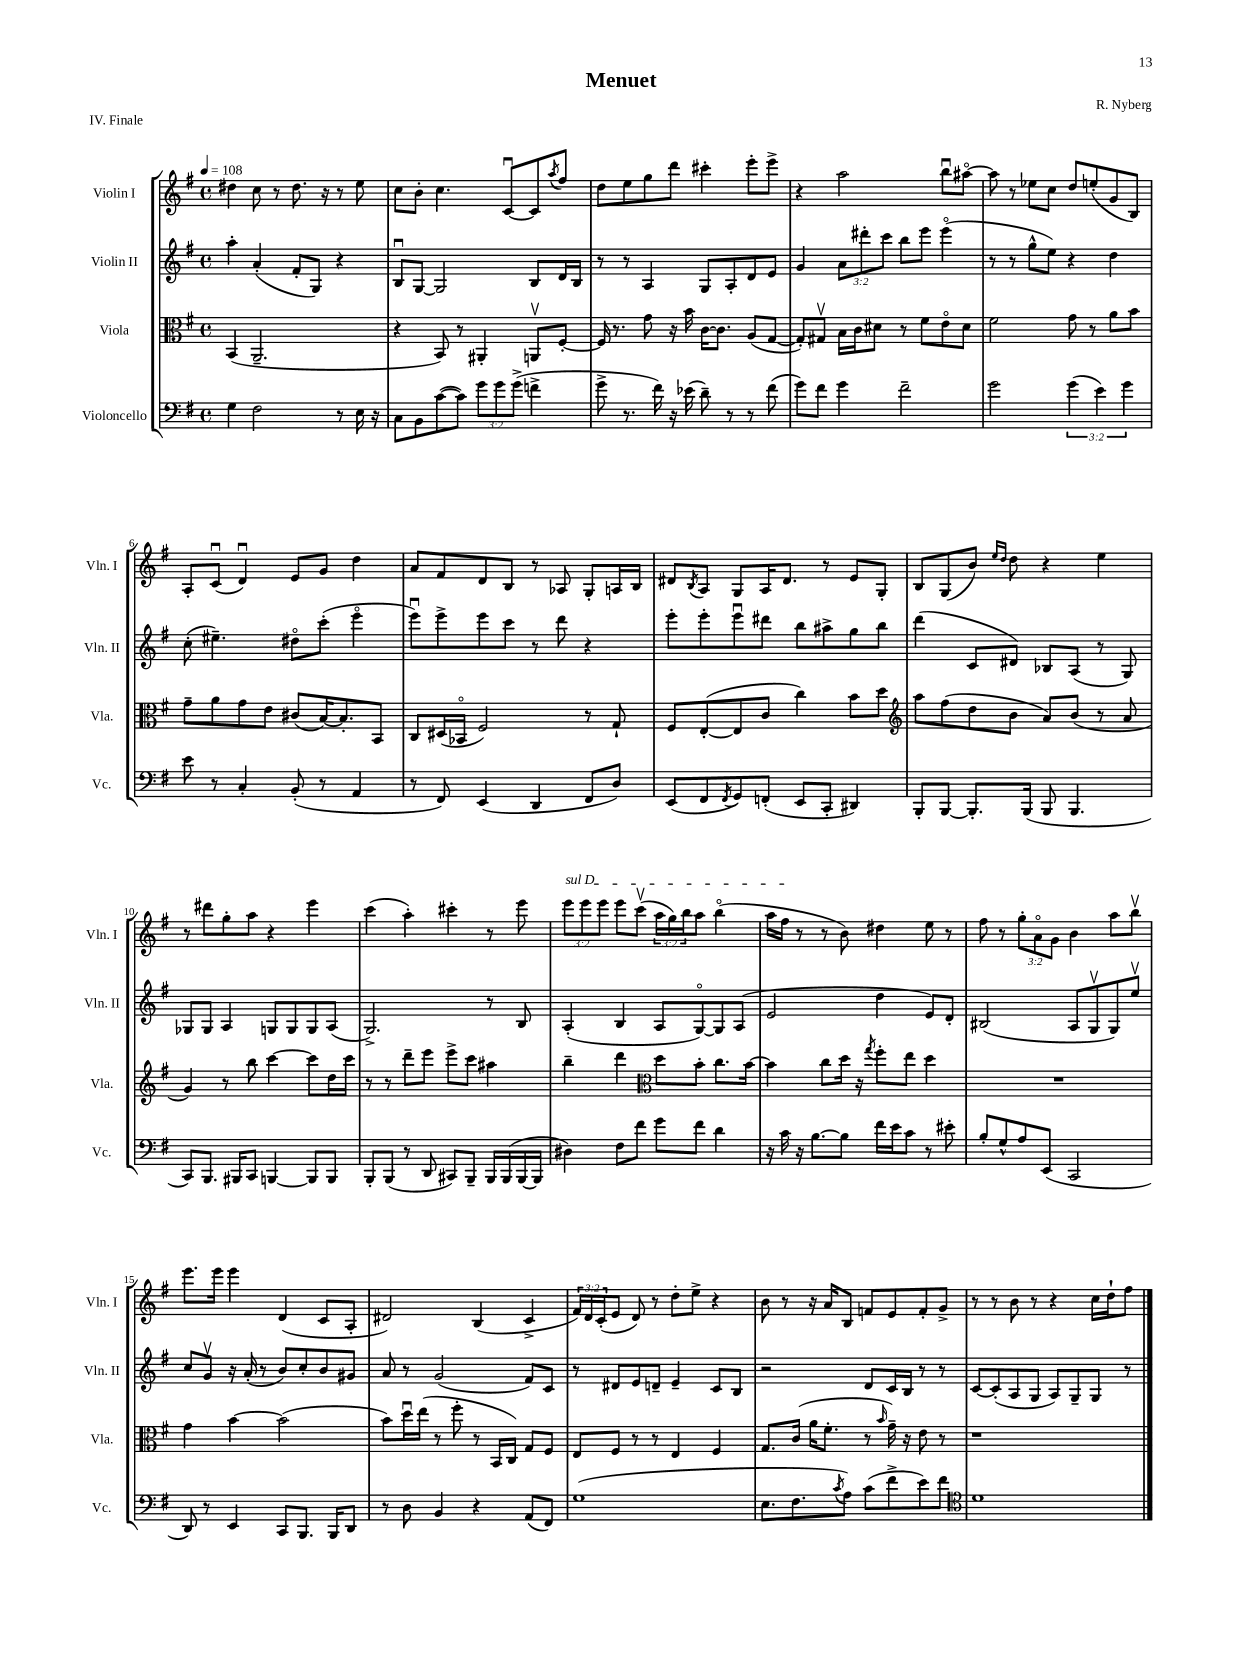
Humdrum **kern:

**kern	**kern	**kern	**kern
*staff4	*staff3	*staff2	*staff1
*clefF4	*clefC3	*clefG2	*clefG2
*k[f#]	*k[f#]	*k[f#]	*k[f#]
*M4/4	*M4/4	*M4/4	*M4/4
*met(c)	*met(c)	*met(c)	*met(c)
*MM108	*MM108	*MM108	*MM108
4G	(4BB	4aa'	4dd#
2F#	2.AA~	(4a'	8cc
.	.	.	8r
.	.	8f#'	8.dd#
.	.	8G)	.
.	.	.	16r
8r	.	4r	8r
16E	.	.	8ee
16r	.	.	.
=	=	=	=
8C	4r	8Bu	8cc
8BB	.	[8G	8b'
([8c	8BB)	2G]	4.cc
8c])	8r	.	.
12g	4AA#'	.	.
12g	.	.	.
.	.	.	[8cu
(12g^	.	.	.
4f^	8AAv	8B	8c]
.	.	.	8qaa
.	[8F#'	16d	8ff#
.	.	16B	.
=	=	=	=
8g^	16F#]	8r	8dd
.	8.r	.	.
8.r	.	8r	8ee
.	8g	4A	8gg
16f#)	.	.	.
16r	16r	.	8ddd
(16e-	16b	.	.
8d~)	[16c	8G	4ccc#'
.	8.c]	.	.
8r	.	8A'	.
8r	(8A	8d	8eee'
(8f#	[8G	8e	8eee^
=	=	=	=
8g)	8G'])	4g	4r
8f#	8G#v	.	.
4g	16B	12a	2aa
.	16c	.	.
.	.	12ddd#'	.
.	8d#	.	.
.	.	12ccc	.
2f#~	8r	8bb	.
.	8f#	8eee	.
.	8eo	(4eeeo	8bbu
.	8d#	.	[8aa#o
=	=	=	=
2g	2f#	8r	8aa#]
.	.	8r	8r
.	.	8gg^^	8ee-
.	.	8ee)	8cc
(6g	8g	4r	8dd
.	8r	.	(8ee'
6e)	.	.	.
.	8a	4dd	8g
6g	.	.	.
.	8b	.	8B)
=	=	=	=
8e	8g~	(8cc'	8A'
8r	8a	4.ee#~)	(8cu
4C'	8g	.	4du)
.	8e	.	.
(8BB'	(8c#	8dd#o	8e
8r	[16B)	(8ccc'	8g
.	8.B']	.	.
4AA	.	4eeeo	4dd
.	8BB	.	.
=	=	=	=
8r	8C	8eeeu)	8a
8FF#)	(16D#	8eee^	8f#
.	16BB-o	.	.
(4EE	2F#)	8eee	8d
.	.	8ccc	8B
4DD	.	8r	8r
.	.	8ddd	8A-
8FF#	8r	4r	8G'
8D)	8G`	.	16A
.	.	.	16B
=	=	=	=
(8EE	8F#	8eee'	8d#
.	.	.	8qB
8FF#	([8E'	8eee'	8A
8qFF#	.	.	.
8GG)	8E]	8eeeu	8G
(8FF'	8c	8ddd#	16A
.	.	.	8.d#
8EE	4cc)	8bb	.
8CC'	.	8aa#^	8r
4DD#)	8b	8gg	8e
.	8dd	8bb	8G'
=	=	=	=
*	*clefG2	*	*
8BBB'	8aa	(4ddd	8B
[8BBB	(8ff#	.	(8G
8.BBB']	8dd	8c	8b)
.	.	.	16qqee
.	.	.	16qqdd
.	8b	8d#)	8dd
(16BBB	.	.	.
8BBB	8a)	8B-	4r
4.BBB	(8b	(8A	.
.	8r	8r	4ee
.	8a	8G)	.
=	=	=	=
8CC)	4g)	8G-	8r
8.BBB	.	8G-	8ddd#
.	8r	4A	8gg'
16BBB#	.	.	.
8CC	8bb	.	8aa
[4BBB	[4ccc	8G	4r
.	.	8G	.
8BBB]	8ccc]	8G	4eee
8BBB	16dd	(8A	.
.	16ccc	.	.
=	=	=	=
8BBB'	8r	2.G^)	(4ccc
(8BBB	8r	.	.
8r	8ddd~	.	4aa')
8DD	8eee	.	.
8CC#)	8eee^	.	4ccc#'
8BBB~	8ccc	.	.
16BBB	4aa#	8r	8r
(16BBB	.	.	.
[16BBB	.	8B	8eee
16BBB]	.	.	.
=	=	=	=
4D#)	4bb~	(4A'	12eee
.	.	.	12eee
.	.	.	12eee
8F#	4ddd	4B	8eee
8f#	.	.	(8cccv
*	*clefC3	*	*
8g	8dd	8A	24aa
.	.	.	24gg)
.	.	.	24bb
8f#	8b'	[8Go)	8aa
4d	8.cc	8G]	(4bbo
.	.	(8A	.
.	[16b	.	.
=	=	=	=
16r	4b]	2e	16aa
16c	.	.	16ff#
16r	.	.	8r
[8.B	.	.	.
.	8cc	.	8r
8B]	16dd	.	8b)
.	16r	.	.
.	8qgg	.	.
16f#	8ff#'	4dd	4dd#
16e	.	.	.
8c	8ee	.	.
8r	4dd	8e)	8ee
8e#'	.	8d'	8r
=	=	=	=
8B'	1r	(2B#	8ff#
8G^^	.	.	8r
8A	.	.	12gg'
.	.	.	12ao
(8EE	.	.	.
.	.	.	12g
2CC	.	8A	4b
.	.	8Gv	.
.	.	8G)	8aa
.	.	8eev	8bbv
=	=	=	=
8DD)	4g	8cc	8.eee
8r	.	8gv	.
.	.	.	16eee
4EE	[4b	16r	4eee
.	.	(16a'	.
.	.	8r	.
8CC	(2b]	8b)	(4d
8.BBB	.	8cc'	.
.	.	8b	8c
16BBB	.	.	.
8DD	.	8g#	8A'
=	=	=	=
8r	8b)	8a	2d#)
8D	16ddu	8r	.
.	(16ee	.	.
4BB	8r	(2g	.
.	8ff#'	.	.
4r	8r	.	(4B
.	16BB	.	.
.	16C)	.	.
(8AA	8G	8f#)	4c^
8FF#)	8F#	8c	.
=	=	=	=
(1G	8E	8r	24f#)
.	.	.	24d
.	.	.	(24c'
.	8F#	8d#	8e
.	8r	8e	8d)
.	8r	8d~	8r
.	4E	4e~	8dd'
.	.	.	8ee^
.	4F#	8c	4r
.	.	8B	.
=	=	=	=
8.E	8.G	2r	8b
.	.	.	8r
8.F#	(16c	.	.
.	16a	.	16r
.	8.f#'	.	16a
8qc	.	.	.
8A)	.	.	8B
(8c	8r	8d	8f
.	16qqb	.	.
8f#^	16g~)	16c	8e
.	16r	16B	.
8e)	8e	8r	8f'
8f#	8r	8r	8g^
=	=	=	=
*clefC4	*	*	*
1d	1r	[8c	8r
.	.	(8c']	8r
.	.	8A	8b
.	.	8G	8r
.	.	8A)	4r
.	.	8G~	.
.	.	8G	16cc
.	.	.	16dd`
.	.	8r	8ff#
==	==	==	==
*-	*-	*-	*-
